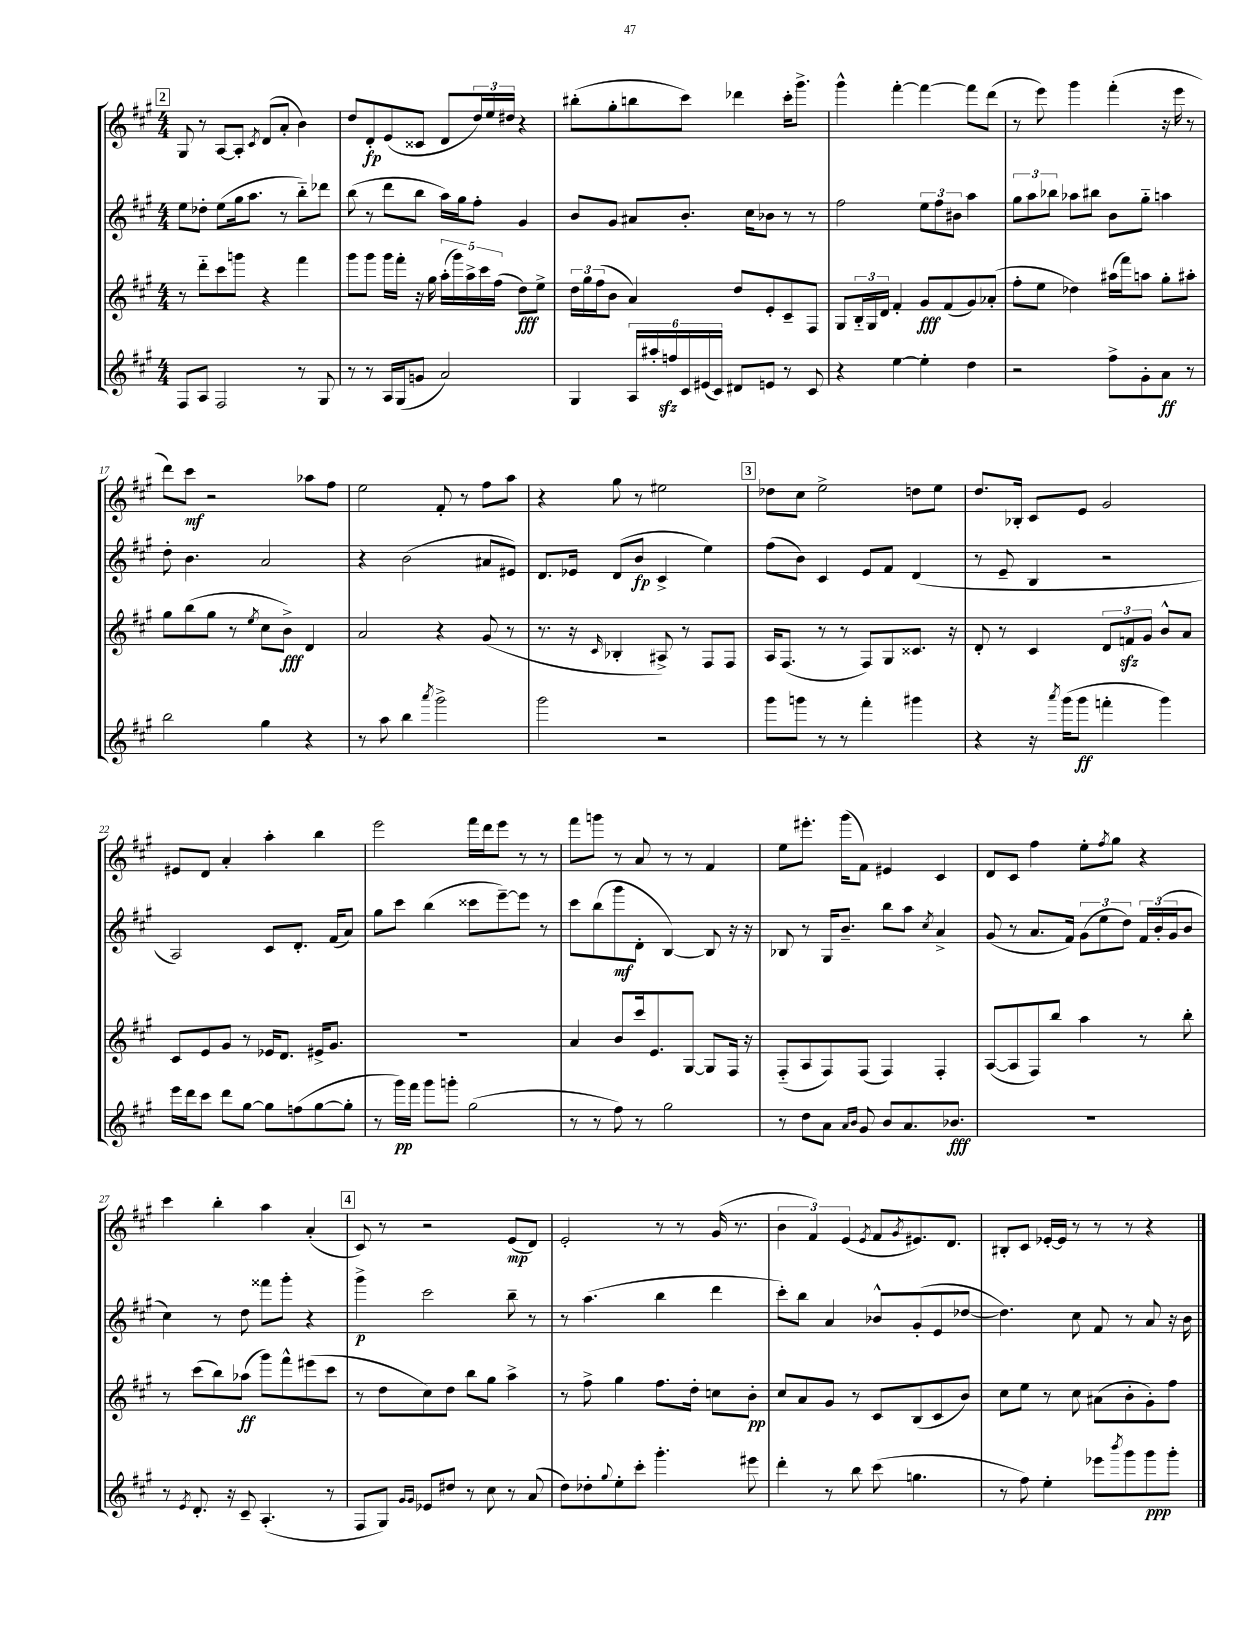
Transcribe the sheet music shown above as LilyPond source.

<<
\new StaffGroup <<
\new Staff = "s0" {
    \clef treble \key a \major \numericTimeSignature \time 4/4
    \mark \markup { \box "2" } gis8 r8 a8~ a8-. \acciaccatura { cis'8 } d'8( a'8-. b'4) |
    d''8 d'8-.\fp e'8( cisis'8 d'8 \tuplet 3/2 { d''16) e''16 dis''16 } r4 |
    bis''8-.( gis''8-. b''8 cis'''8) des'''4 cis'''16-. gis'''8.-> |
    gis'''4-^ fis'''4~-. fis'''4~ fis'''8 d'''8( |
    r8 e'''8) gis'''4 fis'''4-.( r16 e'''16 r8 |
    d'''8) cis'''8\mf r2 aes''8 fis''8 |
    e''2 fis'8-. r8 fis''8 a''8 |
    r4 gis''8 r8 eis''2 |
    \mark \markup { \box "3" } des''8 cis''8 e''2-> d''8 e''8 |
    d''8. bes16-. cis'8 e'8 gis'2 |
    eis'8 d'8 a'4-. a''4-. b''4 |
    e'''2 fis'''16 d'''16 e'''8 r8 r8 |
    fis'''8 g'''8 r8 a'8 r8 r8 fis'4 |
    e''8 eis'''8.-. gis'''16( fis'8) eis'4 cis'4 |
    d'8 cis'8 fis''4 e''8-. \acciaccatura { fis''8 } gis''8 r4 |
    cis'''4 b''4-. a''4 a'4-.( |
    \mark \markup { \box "4" } cis'8) r8 r2 e'8\mp( d'8) |
    e'2-. r8 r8 gis'16( r8. |
    \tuplet 3/2 { b'4 fis'4) e'4( } \acciaccatura { e'8 } fis'8 \acciaccatura { gis'8 } eis'8.) d'8. |
    bis8-. cis'8 ees'16~-. ees'16 r8 r8 r8 r4 \bar "|." |
}
\new Staff = "s1" {
    \clef treble \key a \major \numericTimeSignature \time 4/4
    \mark \markup { \box "2" } e''8 des''8-. e''8( gis''16 a''8. r8 b''8-_) des'''8 |
    b''8( r8 d'''8 b''8 a''16) gis''16 fis''8-. gis'4 |
    b'8 gis'8 ais'8 b'8.-. cis''16 bes'8 r8 r8 |
    fis''2 \tuplet 3/2 { e''8 fis''8 bis'8 } a''4 |
    \tuplet 3/2 { gis''8 a''8 bes''8 } aes''8 bis''8 b'8 gis''8-_ a''4 |
    d''8-. b'4. a'2 |
    r4 b'2( ais'8 eis'8) |
    d'8. ees'16 d'8( b'8\fp cis'4-> e''4) |
    \mark \markup { \box "3" } fis''8( b'8) cis'4 e'8 fis'8 d'4( |
    r8 e'8-- b4 r2 |
    a2) cis'8 d'8.-. fis'16( a'8) |
    gis''8 cis'''8 b''4( cisis'''8 e'''8~--) e'''8 r8 |
    cis'''8 b''8( gis'''8\mf d'8-. b4~) b8 r16 r16 |
    bes8 r8 gis16 b'8.-- b''8 a''8 \acciaccatura { cis''8 } a'4-> |
    gis'8( r8 a'8. fis'16) \tuplet 3/2 { gis'8( e''8 d''8) } \tuplet 3/2 { fis'16 b'16-.( gis'16 } b'8 |
    cis''4) r8 d''8 fisis'''8 gis'''8-. r4 |
    \mark \markup { \box "4" } gis'''4->\p cis'''2 b''8-- r8 |
    r8 a''4.( b''4 d'''4 |
    cis'''8-.) b''8 a'4 bes'8-^ gis'8-.( e'8 des''8~ |
    des''4.) cis''8 fis'8 r8 a'8 r16 b'16 \bar "|." |
}
\new Staff = "s2" {
    \clef treble \key a \major \numericTimeSignature \time 4/4
    \mark \markup { \box "2" } r8 d'''8-_ cis'''8 g'''8 r4 fis'''4 |
    gis'''8 gis'''8 gis'''16 fis'''16-. r16 gis''16 \tuplet 5/4 { a''16-.( gis'''16) a''16-> cis'''16 fis''16( } d''8\fff) e''8-> |
    \tuplet 3/2 { d''16 gis''16 fis''16( } b'8 a'4) d''8 e'8-. cis'8-- fis8 |
    gis8 \tuplet 3/2 { b16-_ gis16 d'16 } fis'4-. gis'8\fff fis'8( gis'8) aes'8-.( |
    fis''8-. e''8 des''4) ais''16( fis'''16) a''8 gis''8-. ais''8-. |
    gis''8 b''8( gis''8 r8 \acciaccatura { e''8 } cis''8 b'8->\fff) d'4 |
    a'2 r4 gis'8( r8 |
    r8. r16 \grace { cis'16 } bes4-. ais8->) r8 fis8 fis8 |
    \mark \markup { \box "3" } a16 fis8.( r8 r8 fis8) gis8 cisis'8. r16 |
    d'8-. r8 cis'4 \tuplet 3/2 { d'8 f'8\sfz gis'8 } b'8-^ a'8 |
    cis'8 e'8 gis'8 r8 ees'16 d'8. eis'16-> gis'8. |
    R1 |
    a'4 b'8 cis'''16 e'8. gis8~ gis8 fis16 r16 |
    fis8-_( a8 fis8) fis8( fis4) fis4-. |
    a8~( a8 fis8) b''8 a''4 r8 b''8-. |
    r8 cis'''8( b''8) aes''8\ff( gis'''8) fis'''8-^ eis'''8( cis'''8 |
    \mark \markup { \box "4" } r8 d''8 cis''8) d''8 b''8 gis''8 a''4-> |
    r8 fis''8-> gis''4 fis''8. d''16-. c''8 b'8-.\pp |
    cis''8 a'8 gis'8 r8 cis'8 b8( cis'8 b'8) |
    cis''8 e''8 r8 cis''8 ais'8( b'8-. gis'8-.) fis''8 \bar "|." |
}
\new Staff = "s3" {
    \clef treble \key a \major \numericTimeSignature \time 4/4
    \mark \markup { \box "2" } fis8 a8 fis2 r8 gis8 |
    r8 r8 a16 gis16( g'8 a'2) |
    gis4 \tuplet 6/4 { a16 ais''16-. f''16\sfz cis'16 eis'16( cis'16) } dis'8 e'8 r8 cis'8 |
    r4 e''4~ e''4-. d''4 |
    r2 fis''8-> gis'8-. a'8\ff r8 |
    b''2 gis''4 r4 |
    r8 a''8 b''4 \acciaccatura { a'''8 } gis'''2-> |
    gis'''2 r2 |
    \mark \markup { \box "3" } gis'''8 g'''8 r8 r8 fis'''4-. gis'''4 |
    r4 r16 \acciaccatura { a'''8 } gis'''16( gis'''8\ff f'''4-. gis'''4) |
    e'''16 d'''16 cis'''8 d'''8 gis''8~ gis''8 f''8( gis''8~ gis''8-. |
    r8 gis'''16\pp) fis'''16 gis'''8 g'''8-. gis''2( |
    r8 r8 fis''8) r8 gis''2 |
    r8 d''8 a'8 \grace { a'16 b'16 } gis'8 b'8 a'8. bes'8.\fff |
    R1 |
    r8 \acciaccatura { e'8 } d'8.-. r16 cis'8-- a4.-.( r8 |
    \mark \markup { \box "4" } fis8 gis8) \grace { gis'16 gis'16 } ees'8 dis''8 r8 cis''8 r8 a'8( |
    d''8) des''8-. \appoggiatura { gis''8 } e''8-. cis'''8-. gis'''4.-. eis'''8 |
    d'''4-. r8 b''8 cis'''8( g''4. |
    r8 fis''8) e''4-. ees'''8 \acciaccatura { b'''8 } gis'''8 gis'''8\ppp gis'''8-. \bar "|." |
}
>>
>>
\layout { \context { \Score currentBarNumber = #12 } }
